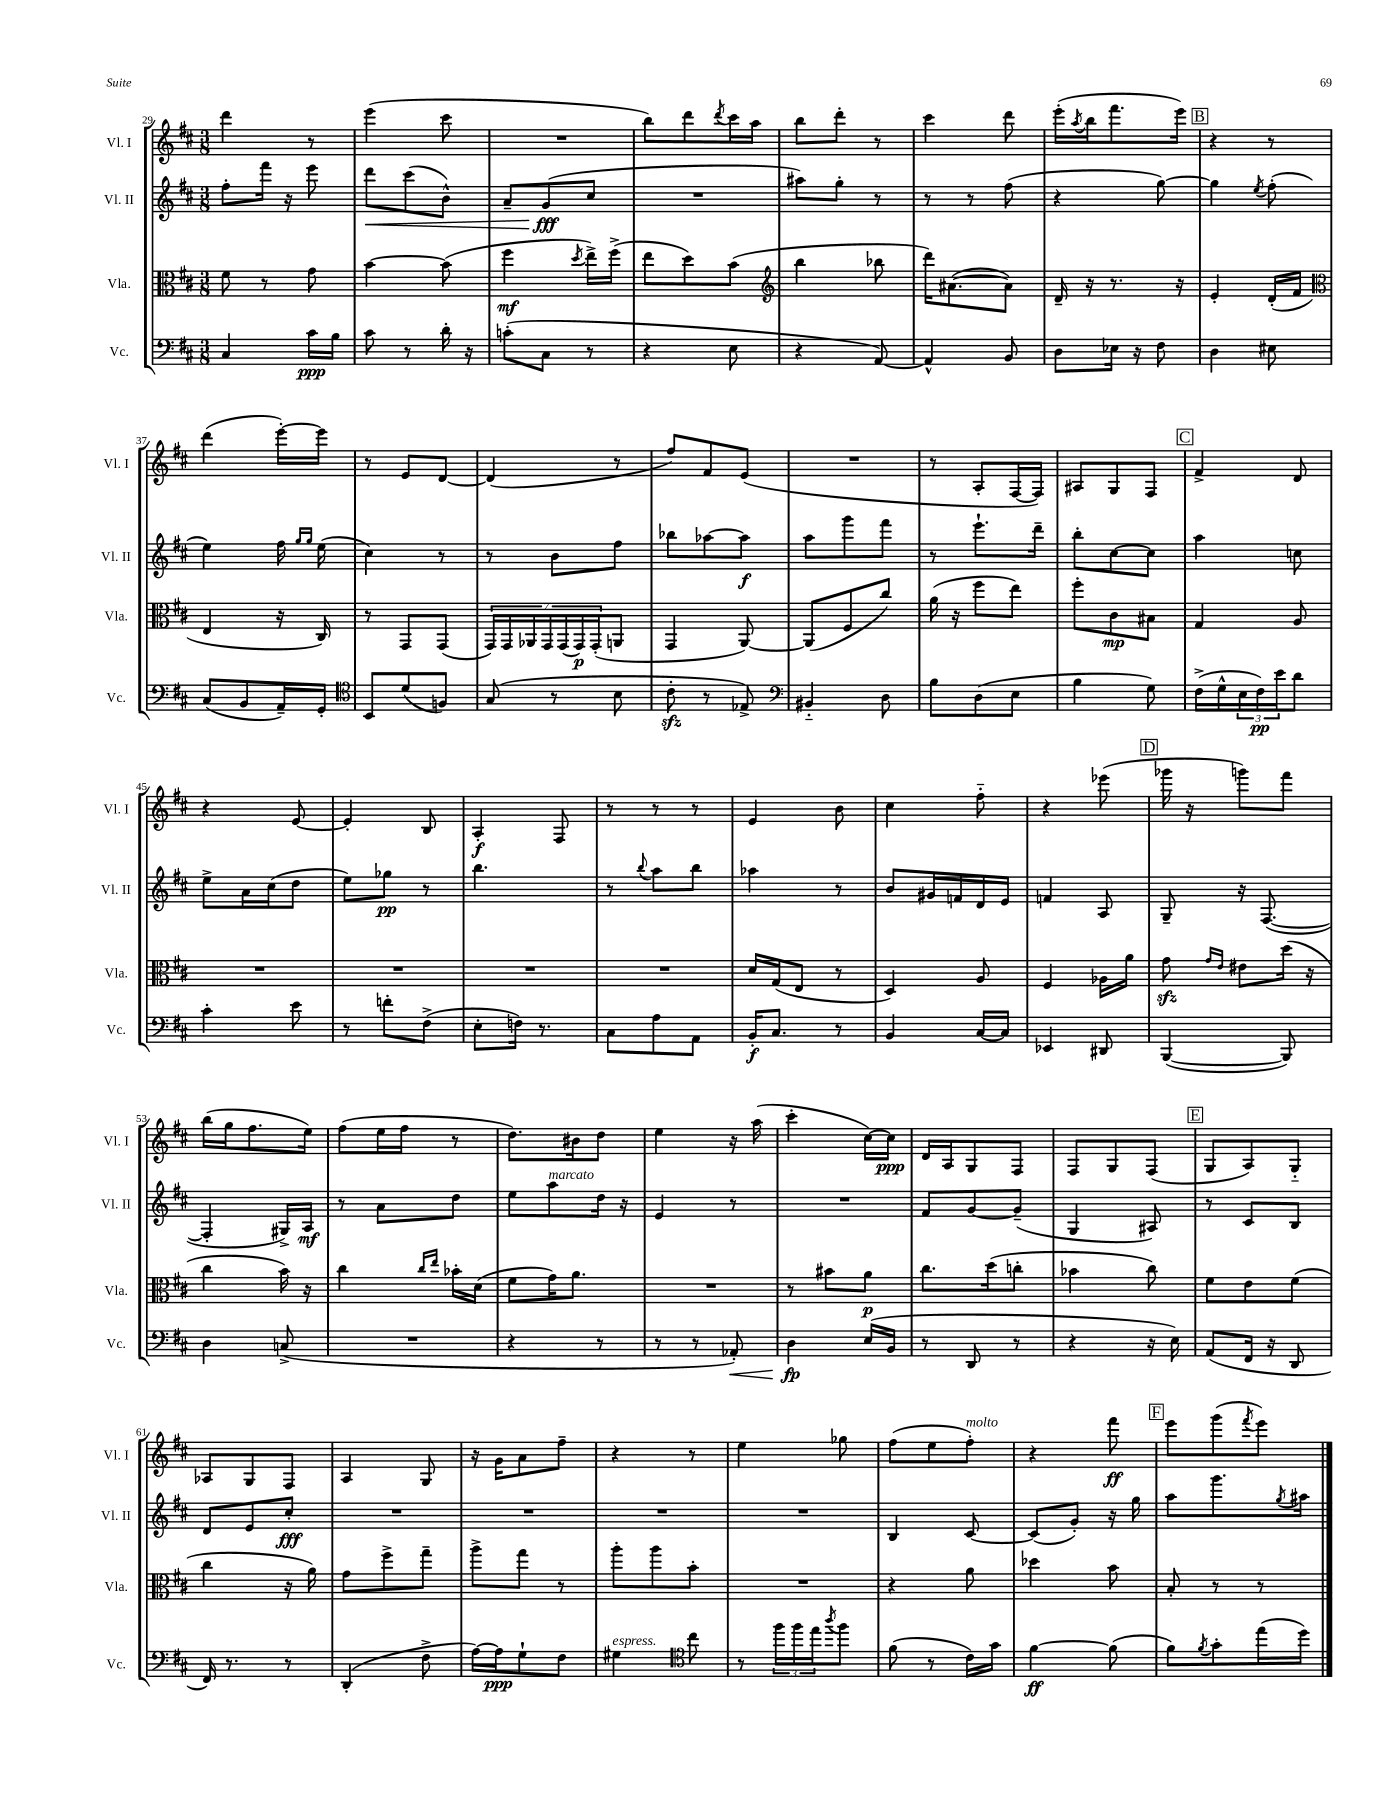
<<
\new StaffGroup <<
\new Staff = "s0" \with { instrumentName = "Vl. I" shortInstrumentName = "Vl. I" } {
    \clef treble \key d \major \numericTimeSignature \time 3/8
    d'''4 r8 |
    e'''4( cis'''8 |
    R4. |
    b''8) d'''8 \acciaccatura { d'''8 } cis'''16 a''16 |
    b''8 d'''8-. r8 |
    cis'''4 d'''8 |
    e'''16-.( \acciaccatura { a''8 } b''16 fis'''8. e'''16) |
    \mark \markup { \box "B" } r4 r8 |
    d'''4( e'''16~-.) e'''16 |
    r8 e'8 d'8~ |
    d'4( r8 |
    fis''8) fis'8 e'8( |
    R4. |
    r8 a8-. fis16~ fis16) |
    ais8 g8 fis8 |
    \mark \markup { \box "C" } fis'4-> d'8 |
    r4 e'8~ |
    e'4-. b8 |
    a4-.\f fis8 |
    r8 r8 r8 |
    e'4 b'8 |
    cis''4 fis''8-_ |
    r4 ees'''8( |
    \mark \markup { \box "D" } ges'''16 r16 g'''8) fis'''8 |
    b''16( g''16 fis''8. e''16) |
    fis''8( e''16 fis''16 r8 |
    d''8.) bis'16 d''8 |
    e''4 r16 a''16( |
    cis'''4-. cis''16~) cis''16\ppp |
    d'16 a16 g8 fis8 |
    fis8 g8 fis8( |
    \mark \markup { \box "E" } g8 a8) g8-_ |
    aes8 g8 fis8 |
    a4 g8 |
    r16 g'16 a'8 fis''8-- |
    r4 r8 |
    e''4 ges''8 |
    fis''8( e''8 fis''8-.^\markup { \italic "molto" }) |
    r4 fis'''8\ff |
    \mark \markup { \box "F" } e'''8 g'''8( \acciaccatura { fis'''8 } e'''8) \bar "|." |
}
\new Staff = "s1" \with { instrumentName = "Vl. II" shortInstrumentName = "Vl. II" } {
    \clef treble \key d \major \numericTimeSignature \time 3/8
    fis''8-. fis'''16 r16 e'''8 |
    d'''8\< cis'''8( b'8-^) |
    a'8-- g'8\fff\!( cis''8 |
    R4. |
    ais''8) g''8-. r8 |
    r8 r8 fis''8( |
    r4 g''8~) |
    \mark \markup { \box "B" } g''4 \acciaccatura { e''8 } fis''8-.( |
    e''4) fis''16 \grace { g''16 g''16 } e''16( |
    cis''4) r8 |
    r8 b'8 fis''8 |
    bes''8 aes''8~ aes''8\f |
    a''8 g'''8 fis'''8 |
    r8 e'''8.-! d'''16-- |
    b''8-. cis''8~ cis''8 |
    \mark \markup { \box "C" } a''4 c''8 |
    e''8-> a'16 cis''16( d''8 |
    e''8) ges''8\pp r8 |
    b''4. |
    r8 \appoggiatura { b''8 } a''8 b''8 |
    aes''4 r8 |
    b'8 gis'16 f'16 d'16 e'16 |
    f'4 a8 |
    \mark \markup { \box "D" } g8-- r16 fis8.~( |
    fis4-. gis16->) a16\mf |
    r8 a'8 d''8 |
    e''8 a''8^\markup { \italic "marcato" } d''16 r16 |
    e'4 r8 |
    R4. |
    fis'8 g'8~ g'8--( |
    g4 ais8) |
    \mark \markup { \box "E" } r8 cis'8 b8 |
    d'8 e'8 cis''8-.\fff |
    R4. |
    R4. |
    R4. |
    R4. |
    b4 cis'8~ |
    cis'8( g'8-.) r16 g''16 |
    \mark \markup { \box "F" } a''8 g'''8. \acciaccatura { g''8 } ais''16 \bar "|." |
}
\new Staff = "s2" \with { instrumentName = "Vla." shortInstrumentName = "Vla." } {
    \clef alto \key d \major \numericTimeSignature \time 3/8
    fis'8 r8 g'8 |
    b'4~ b'8( |
    fis''4\mf \acciaccatura { d''8 } e''16->) fis''16->( |
    e''8 d''8) b'8( |
    \clef treble b''4 bes''8 |
    d'''16) ais'8.~( ais'8) |
    d'16-- r16 r8. r16 |
    \mark \markup { \box "B" } e'4-. d'16-.( fis'16 |
    \clef alto e4 r16 cis16) |
    r8 g,8 g,8( |
    \tuplet 7/4 { g,16) g,16 aes,16 g,16 g,16( g,16\p) g,16-.( } a,8 |
    g,4 a,8~) |
    a,8( fis8 cis''8) |
    a'16( r16 fis''8 e''8) |
    fis''8-. cis'8\mp bis8 |
    \mark \markup { \box "C" } g4 a8 |
    R4. |
    R4. |
    R4. |
    R4. |
    d'16 g16( e8 r8 |
    d4) a8 |
    fis4 aes16 a'16 |
    \mark \markup { \box "D" } g'8\sfz \grace { g'16 e'16 } eis'8 d''16( r16 |
    cis''4 b'16) r16 |
    cis''4 \grace { cis''16 e''16 } bes'16-. d'16( |
    fis'8 g'16) a'8. |
    R4. |
    r8 bis'8 a'8\p |
    cis''8. d''16( c''8-. |
    bes'4 cis''8) |
    \mark \markup { \box "E" } fis'8 e'8 fis'8( |
    cis''4 r16 a'16) |
    g'8 fis''8-> g''8-- |
    a''8-> g''8 r8 |
    a''8-. a''8 b'8-. |
    R4. |
    r4 a'8 |
    des''4 b'8 |
    \mark \markup { \box "F" } b8-. r8 r8 \bar "|." |
}
\new Staff = "s3" \with { instrumentName = "Vc." shortInstrumentName = "Vc." } {
    \clef bass \key d \major \numericTimeSignature \time 3/8
    cis4 cis'16\ppp b16 |
    cis'8 r8 d'16-. r16 |
    c'8-.( cis8 r8 |
    r4 e8 |
    r4 a,8~) |
    a,4-^ b,8 |
    d8 ees16 r16 fis8 |
    \mark \markup { \box "B" } d4 eis8 |
    cis8( b,8 a,16--) g,16-. |
    \clef tenor b,8 d'8( f8) |
    g8( r8 b8 |
    cis'8-.\sfz r8 ees8->) |
    \clef bass bis,4-_ d8 |
    b8 d8( e8 |
    b4 g8) |
    \mark \markup { \box "C" } fis16->( g16-^ \tuplet 3/2 { e16 fis16\pp) e'16 } d'8 |
    cis'4-. e'8 |
    r8 f'8-. fis8->( |
    e8-. f16) r8. |
    cis8 a8 a,8 |
    b,16-.\f cis8. r8 |
    b,4 cis16~ cis16 |
    ees,4 dis,8 |
    \mark \markup { \box "D" } b,,4~( b,,8) |
    d4 c8->( |
    R4. |
    r4 r8 |
    r8 r8 aes,8-.\<) |
    d4\fp\! e16( b,16 |
    r8 d,8 r8 |
    r4 r16 e16) |
    \mark \markup { \box "E" } a,8( fis,16 r16 d,8 |
    fis,16) r8. r8 |
    d,4-.( fis8-> |
    a16~) a16\ppp g8-! fis8 |
    gis4^\markup { \italic "espress." } \clef tenor cis''8 |
    r8 \tuplet 3/2 { fis''16 fis''16 e''16 } \acciaccatura { a''8 } fis''8 |
    fis'8( r8 cis'16) g'16 |
    fis'4~\ff fis'8( |
    \mark \markup { \box "F" } fis'8) \acciaccatura { fis'8 } g'8-. e''16( d''16) \bar "|." |
}
>>
>>
\layout { \context { \Score currentBarNumber = #29 } }
